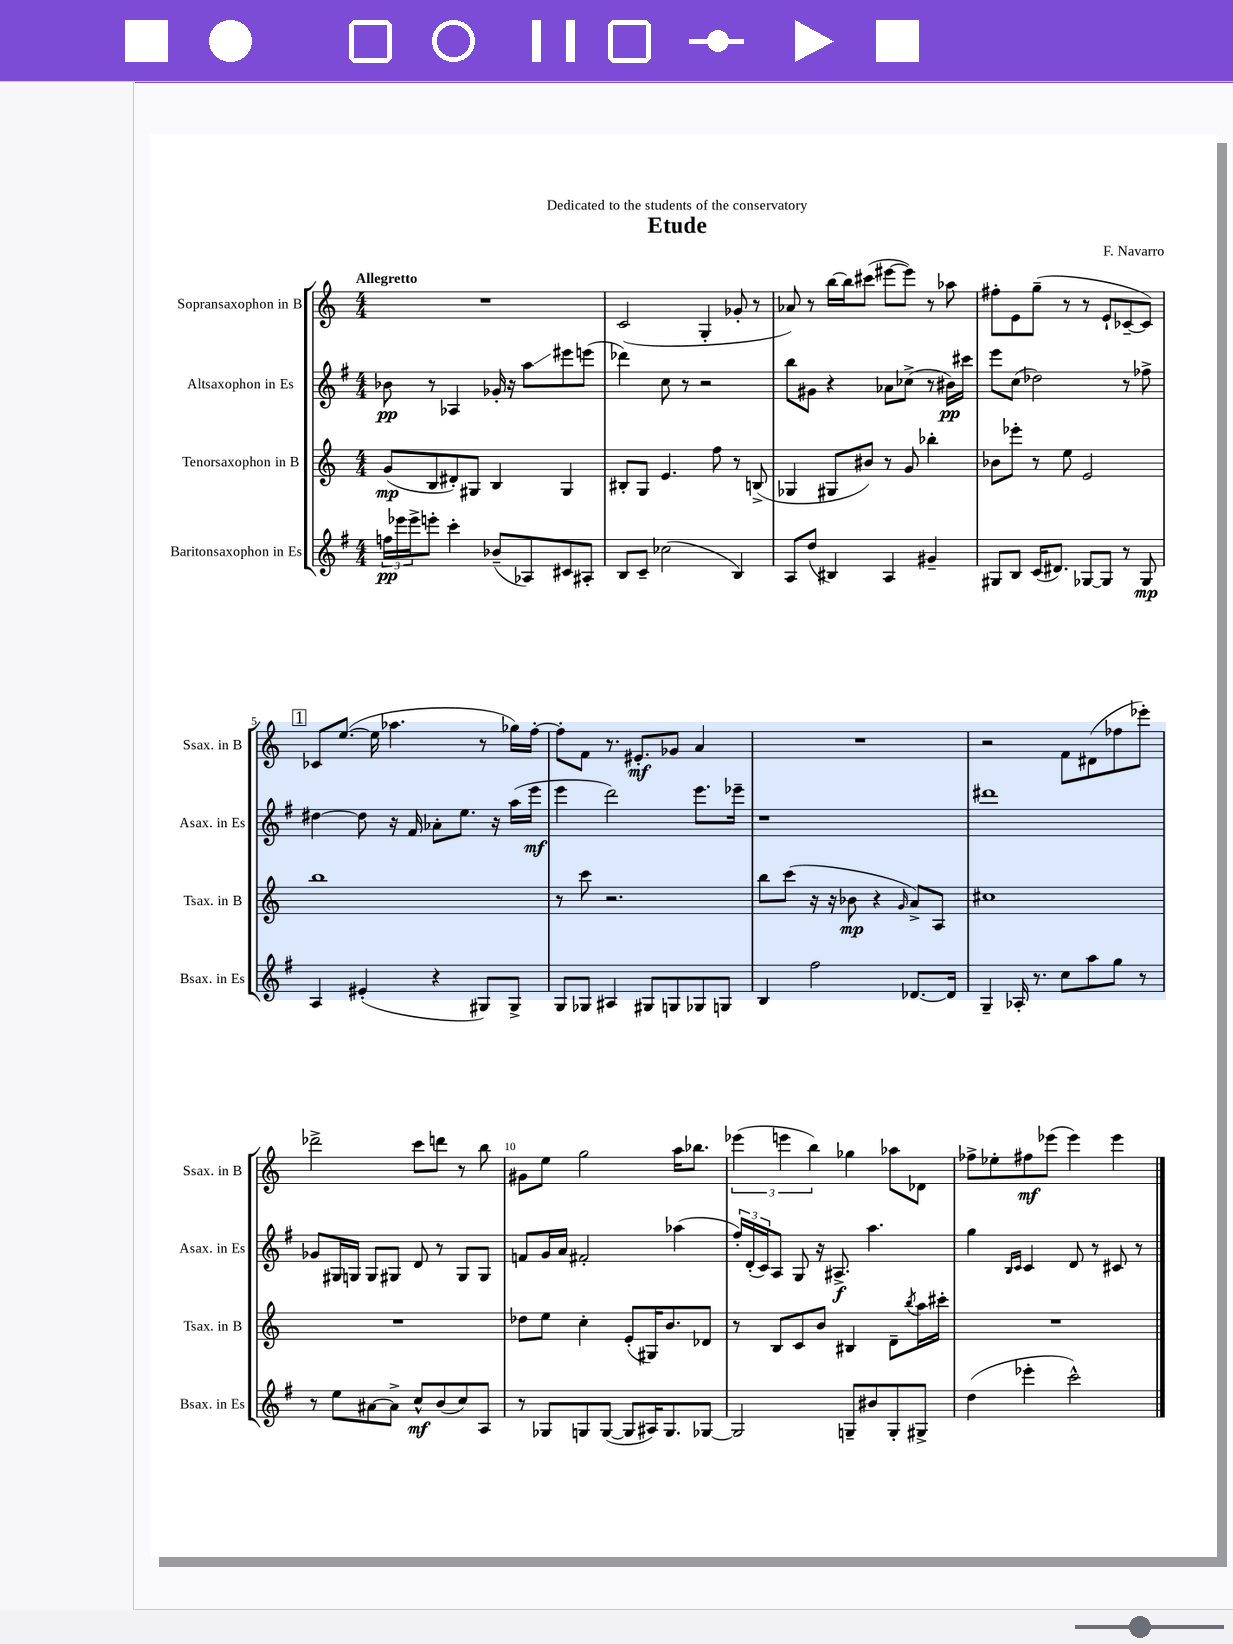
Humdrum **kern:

**kern	**kern	**kern	**kern
*staff4	*staff3	*staff2	*staff1
*clefG2	*clefG2	*clefG2	*clefG2
*k[f#]	*k[]	*k[f#]	*k[]
*M4/4	*M4/4	*M4/4	*M4/4
24ff\LL	(8g/L	8b-\	1r
24eee-\	.	.	.
24eee-^\J	.	.	.
8eee'\J	8B/	8r	.
4ccc'\	8d#'/)	4A-/	.
.	8G#/J	.	.
(8b-~/L	4B/	16g-'/	.
.	.	16r	.
8A-/)	.	8aa\L	.
8c#/	4G#/	8eee#\	.
8A#'/J	.	(8eee\J	.
=	=	=	=
8B/L	8B#'/L	4ddd-\)	(2c/
8c~/J	8G/J	.	.
(2cc-\	4.e/	8cc\	.
.	.	8r	.
.	.	2r	4G'/
.	8ff\	.	.
4B/)	8r	.	8g-'/
.	(8B^/	.	8r
=	=	=	=
8A/L	4G-/	8bb\L	8a-/)
(8dd/J	.	8g#\J	8r
4B#/)	8G#/L	4r	[16bb\LL
.	.	.	16bb\]J
.	8b#/J)	.	(8ccc#\J
4A/	8r	8a-\L	[8eee#\L
.	8g/	(8cc-^\J	8eee#\]J)
4g#~/	4bb-'\	8r	8r
.	.	16b#\LL)	8aa-\
.	.	16ccc#\JJ	.
=	=	=	=
8G#/L	8b-\L	8eee\L	8ff#'\L
8B/J	8eee-'\J	(8cc\J	8e\
(16c/LK	8r	2dd-\)	(8gg~\J
8.d#/J)	.	.	.
.	8ee\	.	8r
[8G-/L	2e/	.	8r
8G-/]J	.	.	8e`/L
8r	.	8r	[8c-~/
8G-/	.	8ff-^\	8c-/]J)
=	=	=	=
4A/	1bb	[4dd#\	8c-/L
.	.	.	([8.ee/J
(4e#'/	.	8dd#\]	.
.	.	.	16ee\]
.	.	16r	4.aa-\
.	.	16f#/	.
4r	.	8a-'\L	.
.	.	8.ee\J	.
8G#/L)	.	.	8r
.	.	16r	.
8G#^/J	.	(16aa\LL	16gg-\LL)
.	.	16eee\JJ	[16ff'\JJ
=	=	=	=
8G/L	8r	4eee\	8ff'\]L
8G-/J	8ccc\	.	8f\J
4A#/	2.r	2ddd\)	8.r
.	.	.	8.e#'/L
8G#/L	.	.	.
8G/	.	.	8g-/J
8G-/	.	8.eee\L	4a/
8G/J	.	.	.
.	.	16eee-~\Jk	.
=	=	=	=
4B/	8bb\L	1r	1r
.	(8ccc\J	.	.
2ff#\	16r	.	.
.	16r	.	.
.	8b-\	.	.
.	4r	.	.
.	16qqg/	.	.
[8.d-/L	8a^/L)	.	.
.	8A/J	.	.
16d-/]Jk	.	.	.
=	=	=	=
4G~/	1cc#	1ddd#	2r
16A-'/	.	.	.
8.r	.	.	.
8cc\L	.	.	8f\L
8aa\	.	.	(8d#\
8gg\J	.	.	8ff-\
8r	.	.	8eee-'\J)
=	=	=	=
8r	1r	8g-/L	2ddd-^\
8ee\L	.	16G#/L	.
.	.	16G/JJ	.
[8a#\	.	8G/L	.
8a#^\]J	.	8G#/J	.
8cc^^/L	.	8d/	8ccc\L
(8b/	.	8r	8ddd\J
8cc/)	.	8G#/L	8r
8A/J	.	8G#/J	8bb\
=	=	=	=
8r	8dd-\L	8f/L	8g#\L
8G-/L	8ee\J	16g/L	8ee\J
.	.	16a/JJ	.
8G/	4cc'\	2f#'/	2gg\
([8G/J	.	.	.
8G/]L	(8e'/L	.	.
16A#/K)	16G#/K)	.	.
8.G/	8.b/	.	.
.	.	(4aa-\	16aa\LK
.	.	.	8.bb-\J
[8G-/J	8d-/J	.	.
=	=	=	=
2G-/]	8r	24ff#'/LL)	(6eee-\
.	.	(24d'/	.
.	.	24c/J)	.
.	8B/L	8A/J	.
.	.	.	6eee\
.	8c/	8G/	.
.	.	.	6bb\)
.	8b/J	16r	.
.	.	8.A#^/	.
8G~/L	4B#/	.	4gg-\
8b#/	.	4.aa\	.
8G'/	8d~\L	.	8aa-\L
.	8qbb/	.	.
8G#^/J	16aa\L	.	8d-\J
.	16ccc#'\JJ	.	.
=	=	=	=
(4dd\	1r	4gg\	8ff-^\L
.	.	.	8ee-'\
.	.	16qqB/LL	.
.	.	16qqc/JJ	.
4eee-'\	.	4c/	8ff#\
.	.	.	(8eee-\J
2ccc^^\)	.	8d/	4eee-\)
.	.	8r	.
.	.	8c#/	4eee-\
.	.	8r	.
==	==	==	==
*-	*-	*-	*-
